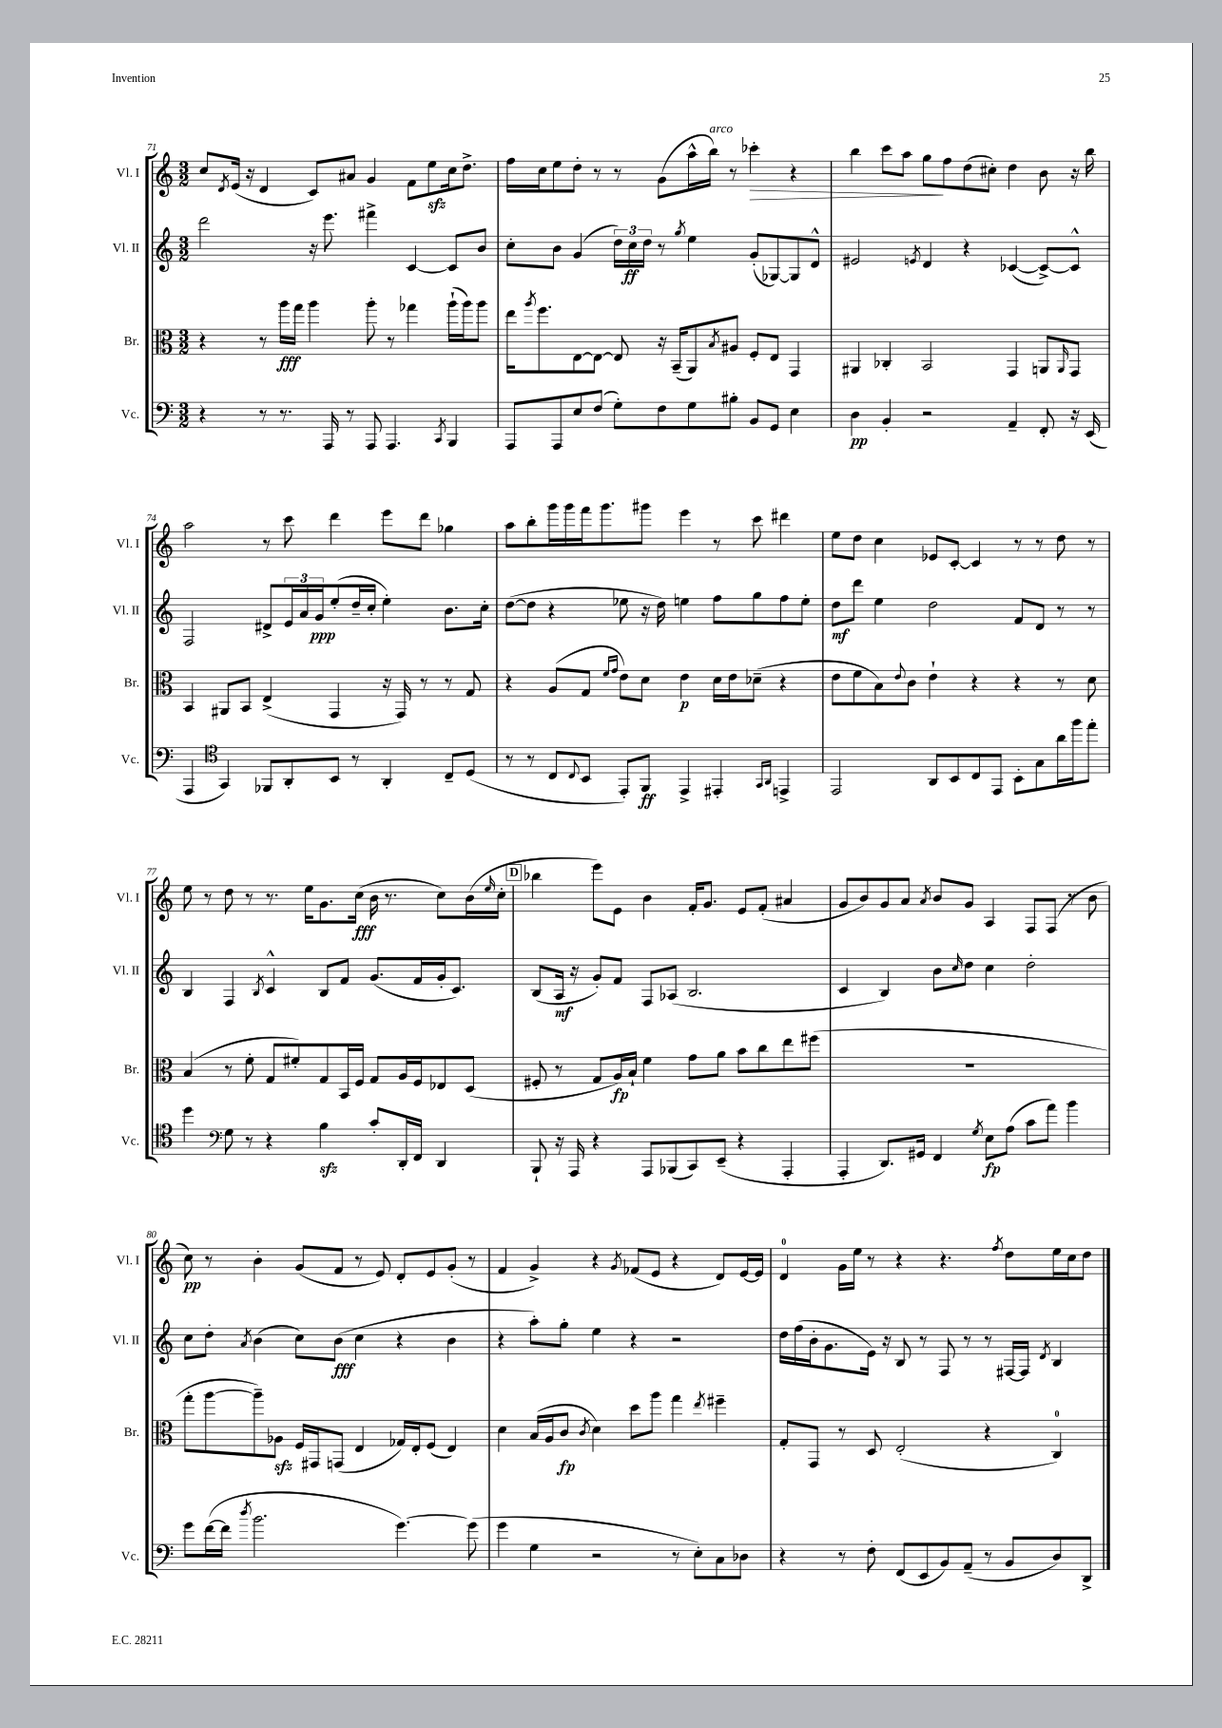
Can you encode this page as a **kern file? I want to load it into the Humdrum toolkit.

**kern	**kern	**kern	**kern
*staff4	*staff3	*staff2	*staff1
*clefF4	*clefC3	*clefG2	*clefG2
*k[]	*k[]	*k[]	*k[]
*M3/2	*M3/2	*M3/2	*M3/2
4r	4r	2ddd	8cc
.	.	.	8qd
.	.	.	(16e
.	.	.	16r
8r	8r	.	4d
8.r	16aa	.	.
.	16gg	.	.
.	4aa	16r	8c)
16AAA	.	8.eee	.
8r	.	.	8a#
8AAA	8aa'	4fff#^	4g
4.AAA	8r	.	.
.	4gg-	[4c	8f
.	.	.	8ee
8qCC	.	.	.
4BBB	(16aa`	8c]	16cc
.	16aa)	.	8.dd^
.	8aa	8b	.
=	=	=	=
8AAA	16ee	8cc'	16ff
.	8qaa	.	.
.	8.ff	.	16cc
8AAA	.	8b	8ee
8E	[8E	(4g	8dd'
(8F	8E_	.	8r
8G')	8E]	24dd)	8r
.	.	24cc	.
.	.	24dd	.
8F	16r	8r	(8g
.	(16BB~	.	.
.	.	8qgg	.
8G	8AA)	4ee	16aa^^
.	.	.	16bb)
.	8qB	.	.
8B#'	8A#	.	8r
8BB	8F'	(8g'	4ccc-'
8GG	8E	[8G-)	.
4E	4GG	8G-]	4r
.	.	8d^^	.
=	=	=	=
4D	4AA#	2e#	4bb
4BB'	4C-'	.	8ccc
.	.	.	8aa
.	.	8qe	.
2r	2BB	4d	8gg
.	.	.	8ff
.	.	4r	(8dd
.	.	.	8cc#')
4AA~	4GG	([4c-	4dd
8FF'	8AA	8c-^_)	8b
.	16qqAA	.	.
16r	8GG	8c-^^]	16r
(16EE	.	.	16bb
=	=	=	=
4AAA	4BB	2F	2aa
*clefC4	*	*	*
4GG)	8AA#	.	.
.	8BB	.	.
8FF-	(4E^	8d#^	8r
8AA'	.	24e	8ccc
.	.	24a	.
.	.	24g	.
8BB	4GG	(8ee'	4ddd
8r	.	16dd~	.
.	.	16cc'	.
4AA'	16r	4ee')	8eee
.	16GG)	.	.
.	8r	.	8ddd
8C~	8r	8.b	4gg-
(8D	8G	.	.
.	.	16cc'	.
=	=	=	=
8r	4r	([8dd	8aa
8r	.	8dd]	8bb'
8C	(8A	4r	16ggg
.	.	.	16ggg
8qqC	.	.	.
8BB	8G	.	16fff
.	.	.	8.ggg
.	16qqf	.	.
.	16qqg	.	.
8EE')	8e)	8ee-	.
8FF	8d	16r	8ggg#
.	.	16dd)	.
4EE^	4e	4ee	4eee
4EE#'	16d	8ff	8r
.	16e	.	.
.	(8d-~	8gg	8ccc
16qqGG	.	.	.
16qqAA	.	.	.
4EE^	4r	8ff	4ddd#
.	.	8ee'	.
=	=	=	=
2EE	8e	8dd	8ee
.	8f	8ddd	8dd
.	8B)	4ee	4cc
.	8qqe	.	.
.	8c	.	.
8AA	4e`	2dd	8e-
8BB	.	.	[8c'
8C	4r	.	4c]
8EE	.	.	.
8BB'	4r	8f	8r
8G	.	8d	8r
16a	8r	8r	8dd
16ff	.	.	.
8ee'	8d	8r	8r
=	=	=	=
4dd	(4B	4B	8ee
.	.	.	8r
*clefF4	*	*	*
8G	8r	4F	8dd
8r	8f'	.	8r
.	.	8qB	.
4r	8G	4c^^	8.r
.	8f#')	.	.
.	.	.	16ee
4B	8G	8B	8.g
.	16BB	8f	.
.	16F	.	(16cc
8c'	8G	(8.g	16b
.	.	.	8.r
16DD'	16A	.	.
16FF	16F	16f	.
4DD	8E-	16g'	8cc)
.	.	8.c)	.
.	(8D	.	(16b
.	.	.	16qqee
.	.	.	16cc'
=	=	=	=
8BBB`	8F#'	(8B	4bb-
16r	8r	16A	.
16AAA	.	16r	.
4r	8G	8g')	8eee)
.	16A)	8f	8e
.	16B`	.	.
8AAA	4f	8F	4b
(8BBB-	.	(8A-	.
8CC)	8g	2.B	16f'
.	.	.	8.g
(8EE~	8a	.	.
4r	8b	.	8e
.	8cc	.	(8f'
4AAA'	8ee	.	4a#
.	(8ff#	.	.
=	=	=	=
4AAA'	1.r	4c	8g
.	.	.	8b)
8.DD)	.	4B)	8g
.	.	.	8a
16GG#	.	.	.
.	.	.	8qa
4FF	.	8b	8b
.	.	16qqcc	.
.	.	8dd	8g
8qG	.	.	.
8E	.	4cc	4A
(8A	.	.	.
8c	.	2dd'	8F
8a)	.	.	(8F
4b	.	.	8r
.	.	.	8b
=	=	=	=
8g	8gg'	8cc	8cc)
([16f	[8aa	8dd'	8r
16f]	.	.	.
8qdd	.	8qa	.
2.b	8aa~])	(4b	4b'
.	8A-	.	.
.	16F	8cc)	(8g
.	16GG#	.	.
.	(8GG	(8b	8f
.	4E	4cc	8r
.	.	.	8e)
[4.g)	16G-)	4r	8d'
.	16E'	.	.
.	(8F	.	8e
.	4E)	4b	(8g'
(8g]	.	.	8r
=	=	=	=
4g	4d	4r	4f
4G	(16B	8aa')	4g^)
.	16A	.	.
.	8c	8gg'	.
.	8qc	.	.
2r	4d)	4ee	4r
.	.	.	8qg
.	8dd	4r	(8f-
.	8aa	.	8e
8r	4gg	2r	4r
8E')	.	.	.
.	8qee	.	.
8C	4ff#~	.	8d)
8D-	.	.	[16e
.	.	.	16e]
=	=	=	=
4r	8G'	16dd	4d
.	.	(16ff	.
.	8GG	16b'	.
.	.	8.g	.
8r	8r	.	16g
.	.	.	16ee
8F'	8D	16e)	8r
.	.	16r	.
(8FF	(2E'	8B	4r
8EE	.	8r	.
8BB)	.	8F	4.r
(8AA~	.	8r	.
8r	4r	8r	.
.	.	.	8qff
8BB	.	[16F#	8dd
.	.	16F#]	.
.	.	8qd	.
8D)	4C)	4B	16ee
.	.	.	16cc
8DD^	.	.	8dd
==	==	==	==
*-	*-	*-	*-
